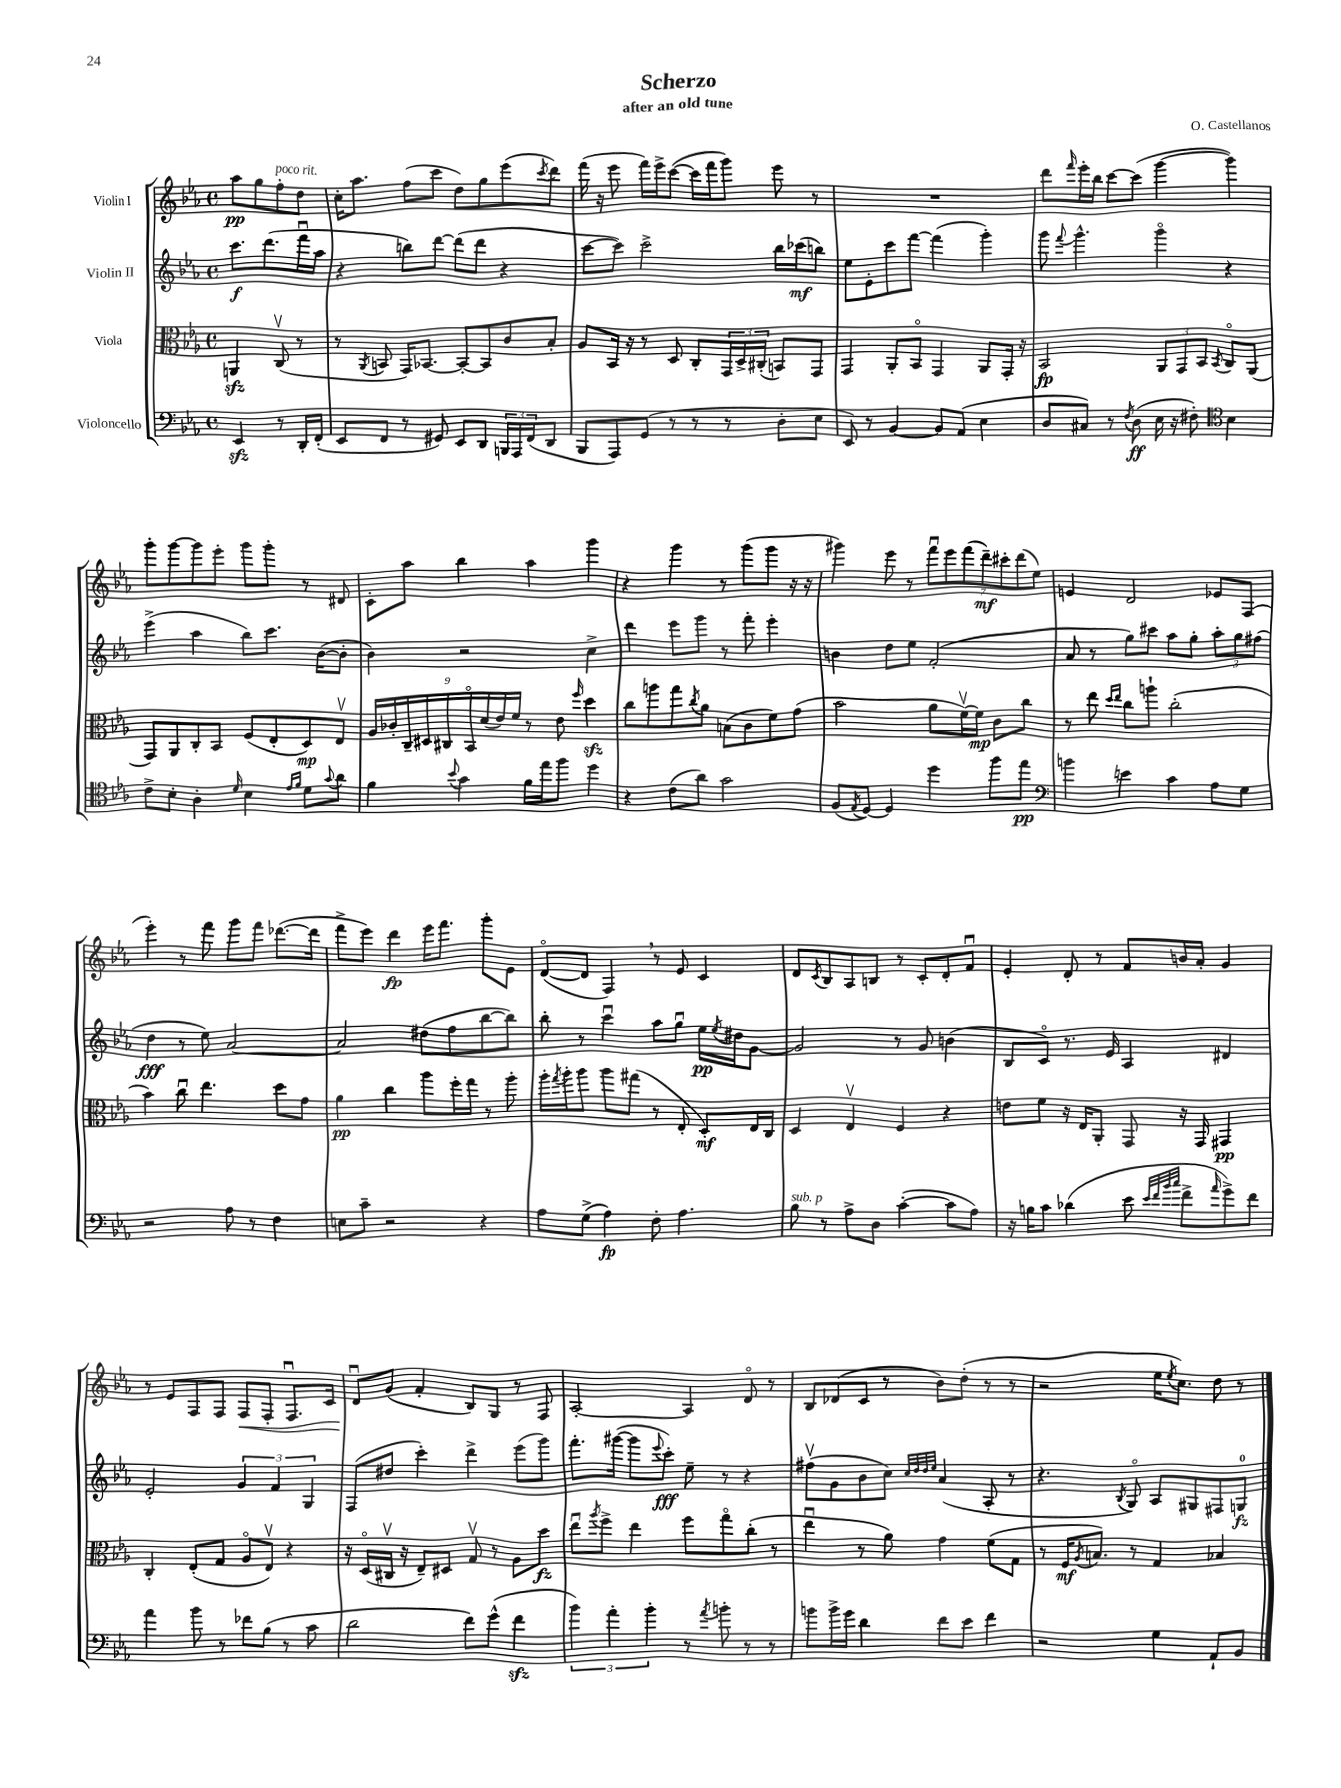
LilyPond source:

\header { title = "Scherzo" composer = "O. Castellanos" subtitle = "after an old tune" }
<<
\new StaffGroup <<
\new Staff = "s0" \with { instrumentName = "Violin I" } {
    \clef treble \key ees \major \defaultTimeSignature \time 4/4 \partial 2
    aes''8\pp g''8 f''8-.^\markup { \italic "poco rit." } d''8 |
    c''16-. aes''8. f''8( c'''8 d''8) g''8 ees'''8( \acciaccatura { c'''8 } d'''8) |
    f'''16( r16 ees'''8 f'''16) ees'''16-> c'''8~( c'''16 f'''16 g'''8) ees'''8 r8 |
    R1 |
    d'''8 \grace { f'''16 } ees'''16-. bes''16 c'''8~ c'''8( g'''4~ g'''4) |
    g'''8-. g'''8~ g'''8 ees'''8-. g'''8 g'''8-. r8 dis'8 |
    c'8-. aes''8 bes''4 aes''4 g'''4 |
    r4 g'''4 r8 g'''8( g'''8 r16 r16 |
    gis'''4) ees'''8 r8 \tuplet 7/4 { f'''8\downbow ees'''8 f'''8( d'''8--\mf) cis'''8-. d'''8( ees''8) } |
    e'4 d'2 ees'8 f8( |
    ees'''4-.) r8 f'''8 g'''8 f'''8 des'''8.~( des'''16 |
    f'''8-> ees'''8) d'''4\fp ees'''16 f'''8. g'''8-. ees'8 |
    d'8~\flageolet( d'8 f4) \breathe r8 ees'8 c'4 |
    d'8 \acciaccatura { c'8 } bes8 aes8 b8 r8 c'8-. d'8-. f'8\downbow |
    ees'4-. d'8-. r8 f'8 b'16 aes'16-. g'4 |
    r8 ees'8 f8 f8 f8\< f8-. f8.\downbow c'16 |
    d'8\downbow\! g'8( f'4-. bes8) g8 r8 f8 |
    aes2~-. aes4 d'8\flageolet r8 |
    bes8 des'8( c'8 r8 bes'8) d''8-.( r8 r8 |
    r2 ees''16 \acciaccatura { ees''8 } c''8.) d''8 r8 \bar "|." |
}
\new Staff = "s1" \with { instrumentName = "Violin II" } {
    \clef treble \key ees \major \defaultTimeSignature \time 4/4 \partial 2
    c'''8.\f d'''8.( f'''16\downbow aes''16 |
    r4 b''8) d'''8~ d'''8( d'''8 r4 |
    c'''8~ c'''8) c'''2-> bes''16 ces'''16\mf( b''8) |
    ees''8 ees'8-. c'''8 f'''8~ f'''4( g'''4-.) |
    g'''8 \appoggiatura { f'''8 } g'''4.-^ g'''4\flageolet r4 |
    ees'''4->( aes''4 bes''8) c'''8. bes'16~( bes'8-. |
    bes'4) r2 c''4-> |
    d'''4 ees'''8 g'''8 r8 f'''8-. ees'''4-. |
    b'4 d''8 ees''8 f'2-.( |
    aes'8 r8 g''8) cis'''8 aes''8 g''8-. \tuplet 3/2 { aes''8-. g''8 fis''8( } |
    d''4\fff r8 ees''8) aes'2~ |
    aes'2 dis''8( f''8 bes''8~ bes''8) |
    bes''8-. r8 c'''4\downbow aes''8 g''8\downbow ees''16\pp \acciaccatura { ees''8 } dis''16 g'8~ |
    g'2 r8 g'8 b'4( |
    bes8 c'8\flageolet) r8. ees'16 aes4 dis'4 |
    ees'2-. \tuplet 3/2 { g'4 f'4 g4 } |
    f8( dis''8 c'''4-.) d'''4-> ees'''8( g'''8) |
    f'''8.-. gis'''16~( gis'''8 \appoggiatura { ees'''8 } c'''8-.\fff) ees''8-- r8 r4 |
    fis''8\upbow( g'8 bes'8 c''8) \grace { c''32 d''32 d''32 ees''32 } aes'4( aes8-. r8 |
    r4. \acciaccatura { bes8 } g8\flageolet) aes8 gis8 fis8 g8-0\fz \bar "|." |
}
\new Staff = "s2" \with { instrumentName = "Viola" } {
    \clef alto \key ees \major \defaultTimeSignature \time 4/4 \partial 2
    a,4\sfz c8\upbow( r8 |
    r8 \acciaccatura { aes,8 } b,8 g,16) bes,8.~ bes,8~-. bes,8 c'8 bes8-. |
    aes8 bes,16 r16 r8 d8 c8-. \tuplet 3/2 { g,16 d16-> cis16-.( } b,8) g,8 |
    g,4 aes,8-. bes,8\flageolet g,4 aes,8 g,16-. r16 |
    bes,2\fp \tuplet 3/2 { aes,8 g,8 bes,8 } \acciaccatura { bes,8 } c8\flageolet aes,8( |
    g,8) aes,8 c8-. bes,8 f8( ees8-. d8\mp) ees8\upbow |
    \tuplet 9/8 { aes16 ces'16-. c16-- dis16 cis16 bes,16\flageolet d'16( ees'16) f'16 } r8 ees'8 \grace { f''16 } d''4\sfz |
    c''8 a''8 g''8 \acciaccatura { c''8 } aes'8 b8( c'8 f'8) g'8( |
    bes'2 aes'8 f'16~\upbow) f'16\mp c'8 c''8 |
    r8 ees''8 \grace { d''16 ees''16 } c''8 a''8-! c''2-.( |
    bes'4) c''8\downbow ees''4. d''8 g'8 |
    aes'4\pp c''4 aes''8 f''16-. g''16 r8 aes''8-. |
    aes''16-. \acciaccatura { g''8 } aes''16-. aes''8 aes''8 gis''8( r8 ees8-. d8-.\mf) ees16 c16 |
    d4 ees4\upbow f4 r4 |
    e'8 f'8 r16 ees16 aes,8-. g,8 r16 g,16 gis,4\pp |
    c4-. ees8-.( g8 aes8\flageolet ees8\upbow) r4 |
    r16 d16\flageolet( cis16\upbow r16 ees8--) dis8 g8\upbow r8 aes8 d''8\fz |
    ees''8\downbow \acciaccatura { aes''8 } f''8-> ees''4 f''8 g''8\flageolet c''8-.( r8 |
    ees''4\downbow r8 aes'8) g'4 f'8( g8 |
    r8 f16\mf \acciaccatura { aes8 } b8.) r8 g4 bes4 \bar "|." |
}
\new Staff = "s3" \with { instrumentName = "Violoncello" } {
    \clef bass \key ees \major \defaultTimeSignature \time 4/4 \partial 2
    ees,4\sfz r8 d,16-. f,16-.( |
    ees,8 f,8 r8 gis,8) ees,8 d,8 \tuplet 3/2 { b,,16 aes,,16 f,16( } d,8 |
    bes,,8 aes,,8) g,8( r8 r8 r8 d8-. ees8 |
    ees,8) r8 bes,4~ bes,8 aes,8( ees4 |
    d8 cis8) r8 \acciaccatura { f8 } d8\ff( ees16 r16 fis8-.) \clef tenor bes4 |
    c'8-> bes8-. aes4-. \grace { d'16 } bes4 \grace { ees'16 f'16 } d'8 \appoggiatura { g'8 } aes'8 |
    f'4 \appoggiatura { bes'8 } g'4 f'16 ees''16 f''8 d''4 |
    r4 c'8( aes'8) g'2 |
    f8( \acciaccatura { ees8 } d8~) d4 d''4 f''8 ees''8\pp |
    \clef bass b'4 e'4 c'4 aes8 g8 |
    r2 aes8 r8 f4 |
    e8 c'8-- r2 r4 |
    aes8 g8->( aes4\fp) f8-. aes4. |
    bes8^\markup { \italic "sub. p" } r8 aes8-> d8 c'4~-.( c'8 aes8) |
    r16 b16 c'8 des'4( ees'8 \grace { ees'32 f'32 bes'32 c''32 } f'8-> \grace { aes'16 } g'8->) f'8 |
    aes'4 bes'8 r8 fes'8 bes8( r8 c'8 |
    d'2 f'8) g'8-^( f'4\sfz |
    \tuplet 3/2 { bes'4) aes'4-. bes'4-. } r8 \acciaccatura { aes'8 } b'8-. r8 r8 |
    b'8 b'16-> g'16 d'4 f'8 ees'8 f'4 |
    r2 g4 aes,8-! bes,8 \bar "|." |
}
>>
>>
\layout { \context { \Score \remove "Bar_number_engraver" } }
